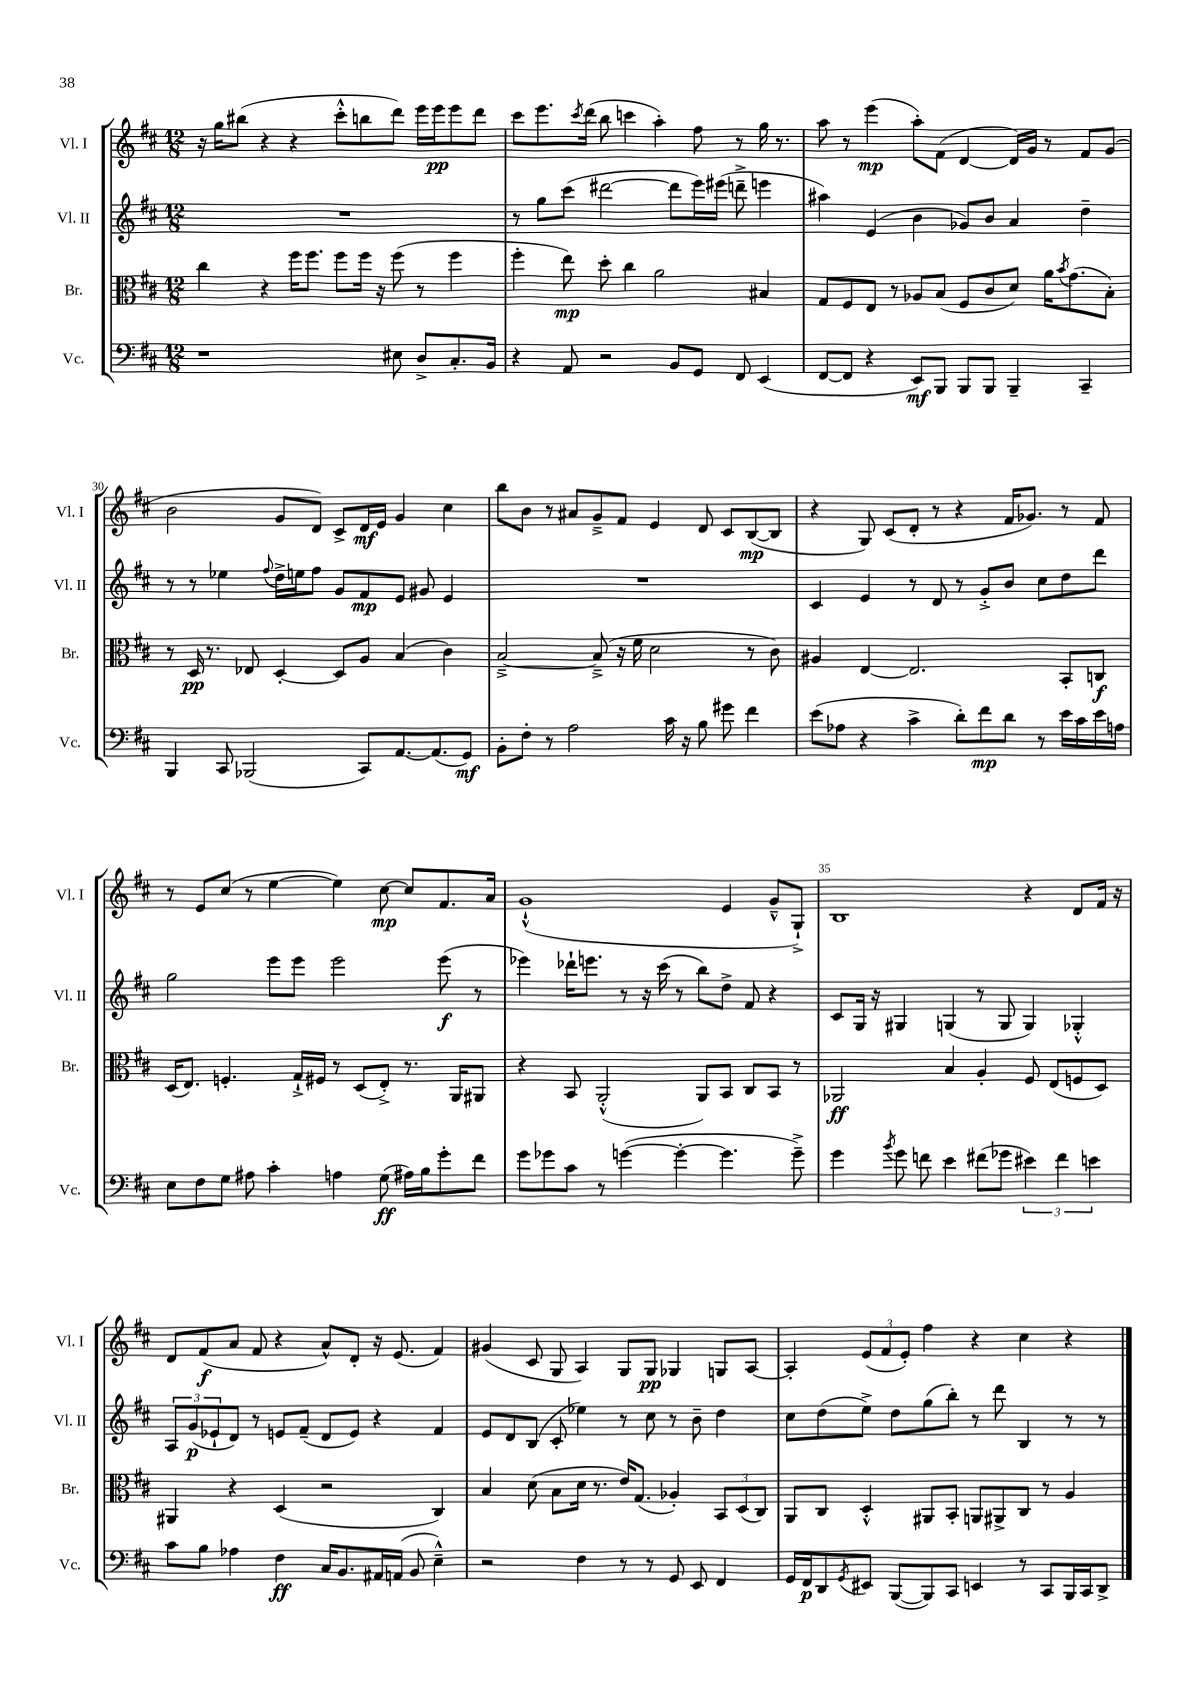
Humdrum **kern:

**kern	**kern	**kern	**kern
*staff4	*staff3	*staff2	*staff1
*clefF4	*clefC3	*clefG2	*clefG2
*k[f#c#]	*k[f#c#]	*k[f#c#]	*k[f#c#]
*M12/8	*M12/8	*M12/8	*M12/8
1r	4cc#	1.r	16r
.	.	.	16gg
.	.	.	(8bb#
.	4r	.	4r
.	16ff#	.	4r
.	8.ff#	.	.
.	8ff#	.	8ccc#'^^
.	16ff#	.	8bb
.	16r	.	.
8E#	(8ff#	.	8ddd)
8D^	8r	.	16eee
.	.	.	16eee
8.C#'	4ff#	.	8eee
.	.	.	8ddd
16BB	.	.	.
=	=	=	=
4r	4ff#'	8r	8ccc#
.	.	8gg	8.eee
8AA	8ee)	(8ccc#	.
.	.	.	8qccc#
.	.	.	(16ddd
2r	8dd'	[2ddd#	8bb
.	4cc#	.	4ccc
.	2a	.	4aa')
8BB	.	8ddd#]	.
8GG	.	16eee)	8ff#
.	.	(16eee#	.
8FF#	.	8ddd~^	8r
(4EE	4B#	4eee	16gg
.	.	.	8.r
=	=	=	=
[8FF#	8G	4aa#)	8aa
8FF#]	8F#	.	8r
4r	8E	(4e	(4eee
.	8r	.	.
8EE)	8A-	4b	8aa')
8BBB	(8B	.	(8f#
8BBB	8F#	8g-)	[4d
8BBB	8c#	8b	.
4BBB~	8d)	4a	16d])
.	.	.	16g
.	16a	.	8r
.	8qb	.	.
.	(8.g	.	.
4CC#~	.	4dd~	8f#
.	8B')	.	(8g
=	=	=	=
4BBB	8r	8r	2b
.	16D	8r	.
.	8.r	.	.
8CC#	.	4ee-	.
(2BBB-	8E-	.	.
.	.	8qqff#	.
.	[4D'	16dd^	8g
.	.	16ee	.
.	.	8ff#	8d)
.	8D]	8g	8c#^
8CC#)	8A	8f#	16d
.	.	.	16e
[8.AA	(4B	8e	4g
.	.	8g#	.
(8.AA]	.	.	.
.	4c#)	4e	4cc#
8GG)	.	.	.
=	=	=	=
8BB'	[2B~^	1.r	8bb
8F#'	.	.	8b
8r	.	.	8r
2A	.	.	8a#
.	(8B~^]	.	8g~^
.	16r	.	8f#
.	16f#	.	.
.	2d	.	4e
16c#	.	.	.
16r	.	.	.
8B	.	.	8d
8g#	.	.	8c#
4f#	8r	.	([8B
.	8c#)	.	8B]
=	=	=	=
(8e	4A#	4c#	4r
8A-	.	.	.
4r	[4E	4e	8G)
.	.	.	(8c#
4c#^	2.E]	8r	8d'
.	.	8d	8r
8d')	.	8r	4r
8f#	.	8g'^	.
8d	.	8b	16f#
.	.	.	8.g-)
8r	.	8cc#	.
16e	8BB'	8dd	8r
16c#	.	.	.
16e	8C	8ddd	8f#
16A	.	.	.
=	=	=	=
8E	(16D	2gg	8r
.	8.E)	.	.
8F#	.	.	8e
8G	4.F'	.	(8cc#
8A#	.	.	8r
4c#'	.	8eee	[4ee
.	16G`^	8eee	.
.	16F#	.	.
4A	8r	2eee	4ee])
.	(8D	.	.
(8G	8E'^)	.	[8cc#
16A#)	8.r	.	8cc#]
16B	.	.	.
8g'	.	(8eee	8.f#
.	16AA	.	.
8f#	8AA#	8r	.
.	.	.	16a
=	=	=	=
8g	4r	4eee-)	(1g`^^
8g-	.	.	.
8c#	8BB	16ddd-`	.
.	.	8.eee	.
8r	(2AA'^^	.	.
([4g	.	8r	.
.	.	16r	.
.	.	(16ccc#	.
4g'_	.	8r	.
.	8AA)	8bb)	.
4.g]	8BB	8dd^	4e
.	8C#	8f#	.
.	8BB	4r	8g~^^
8g~^)	8r	.	8G`^)
=	=	=	=
4g	2AA-	8c#	1B
.	.	16G	.
.	.	16r	.
8qb	.	.	.
8g	.	4G#	.
8f	.	.	.
4e	4B	(4G	.
(8f#	4A'	8r	.
8g-	.	8G	.
6e#)	8F#	4G)	4r
.	(8E	.	.
6f#	.	.	.
.	8F	4G-'^^	8d
6e	.	.	.
.	8D)	.	16f#
.	.	.	16r
=	=	=	=
8c#	4AA#	12A	8d
.	.	(12g	.
8B	.	.	(8f#
.	.	12e-`	.
4A-	4r	8d)	8a
.	.	8r	8f#
4F#	(4D	8e	4r
.	.	(8f#~	.
16C#	2r	8d	8a^^)
8.BB	.	.	.
.	.	8e)	8d'
16AA#	.	4r	16r
(16AA	.	.	(8.e
8BB	.	.	.
4E~^^)	4C#)	4f#	4f#)
=	=	=	=
2r	4B	8e	(4g#
.	.	8d	.
.	(8d	(8B	8c#
.	8B	8c#'	8G
4F#	16d	4ee-)	4A)
.	8.r	.	.
8r	16e)	8r	8G
.	(8.G	.	.
8r	.	8cc#	8G
8GG	4A-')	8r	4G-
8EE	.	8b~	.
4FF#	12BB	4dd	8G
.	(12D	.	.
.	.	.	[8A
.	12C#)	.	.
=	=	=	=
16GG	8AA	8cc#	4A']
16FF#	.	.	.
8DD	8C#	(8dd	.
8qGG	.	.	.
8EE#	4D'^^	8ee^)	(12e
.	.	.	12f#
([8BBB	.	8dd	.
.	.	.	12e')
8BBB])	8AA#	(8gg	4ff#
8CC#	8BB'	8bb')	.
4EE	8AA	8r	4r
.	8AA#^	8ddd	.
8r	8C#	4B	4cc#
8CC#	8r	.	.
16BBB	4A	8r	4r
16CC#	.	.	.
8DD^	.	8r	.
==	==	==	==
*-	*-	*-	*-
